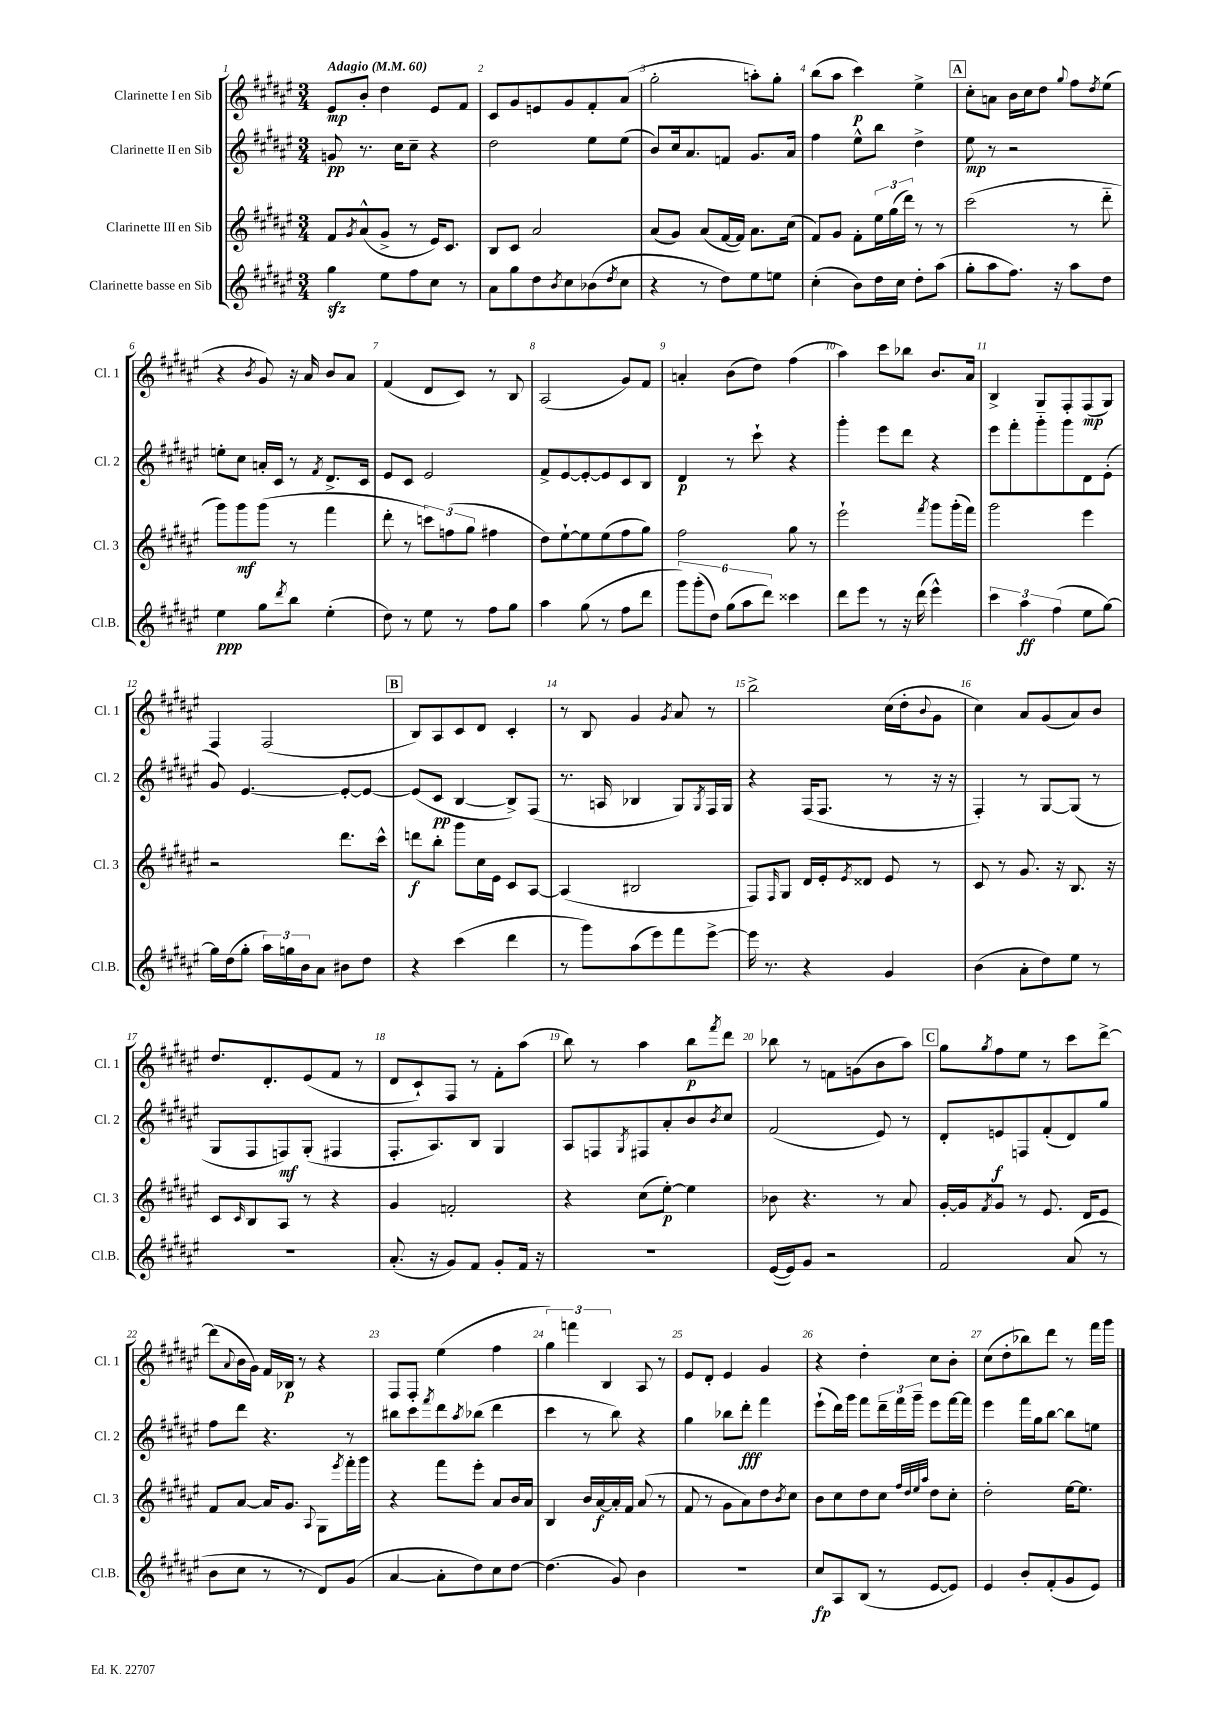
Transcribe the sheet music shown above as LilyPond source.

<<
\new StaffGroup <<
\new Staff = "s0" \with { instrumentName = "Clarinette I en Sib" shortInstrumentName = "Cl. 1" } {
    \clef treble \key fis \major \numericTimeSignature \time 3/4 \tempo "Adagio" 4 = 60
    eis'8\mp b'8-. dis''4 eis'8 fis'8 |
    cis'8 gis'8 e'8 gis'8 fis'8-. ais'8( |
    gis''2-. a''8-.) gis''8-. |
    b''8( ais''8 cis'''4\p) eis''4-> |
    \mark \markup { \box "A" } cis''8-. a'8 b'16 cis''16 dis''8 \appoggiatura { gis''8 } fis''8 \acciaccatura { dis''8 } eis''8( |
    r4 \acciaccatura { b'8 } gis'8) r16 ais'16 b'8 ais'8 |
    fis'4( dis'8 cis'8) r8 b8 |
    ais2( gis'8) fis'8 |
    a'4-. b'8( dis''8) fis''4( |
    ais''4) cis'''8 bes''8 b'8. ais'16 |
    b4-> gis8 fis8-. fis8\mp( gis8) |
    fis4 fis2( |
    \mark \markup { \box "B" } b8) ais8 cis'8 dis'8 cis'4-. |
    r8 b8 gis'4 \acciaccatura { gis'8 } ais'8 r8 |
    b''2-> cis''16( dis''16-. \appoggiatura { b'8 } gis'8 |
    cis''4) ais'8 gis'8( ais'8) b'8 |
    dis''8. dis'8.-. eis'8( fis'8 r8 |
    dis'8 cis'8-!) fis8 r8 fis'8-. ais''8( |
    b''8) r8 ais''4 b''8\p \acciaccatura { fis'''8 } dis'''8 |
    bes''8 r8 f'8 g'8( b'8 ais''8) |
    \mark \markup { \box "C" } gis''8 \acciaccatura { gis''8 } fis''8 eis''8 r8 cis'''8 dis'''8~-> |
    dis'''8( \appoggiatura { ais'8 } b'16 gis'16) fis'16 bes16\p r8 r4 |
    fis8 fis8-. eis''4( fis''4 |
    \tuplet 3/2 { gis''4) f'''4 b4 } ais8 r8 |
    eis'8 dis'8-. eis'4 gis'4 |
    r4 dis''4-. cis''8 b'8-. |
    cis''8( dis''8-. bes''8) dis'''8 r8 fis'''16 gis'''16 \bar "|." |
}
\new Staff = "s1" \with { instrumentName = "Clarinette II en Sib" shortInstrumentName = "Cl. 2" } {
    \clef treble \key fis \major \numericTimeSignature \time 3/4
    g'8\pp r8. cis''16 cis''8-- r4 |
    dis''2 eis''8 eis''8( |
    b'8) cis''16 ais'8. f'8 gis'8. ais'16 |
    fis''4 eis''8-^ b''8 dis''4-> |
    \mark \markup { \box "A" } eis''8\mp r8 r2 |
    e''8-. cis''8 a'16-. cis'16 r8 \acciaccatura { fis'8 } dis'8.-> cis'16 |
    eis'8 cis'8 eis'2 |
    fis'8-> eis'8~ eis'8~-. eis'8 cis'8 b8 |
    dis'4\p r8 cis'''8-! r4 |
    gis'''4-. eis'''8 dis'''8 r4 |
    eis'''8 fis'''8-. gis'''8-_ gis'''8 dis'8 eis'8-.( |
    gis'8) eis'4.~ eis'8~-. eis'8~ |
    \mark \markup { \box "B" } eis'8( cis'8\pp b4~ b8->) fis8( |
    r8. a16 bes4 gis8) \acciaccatura { gis8 } fis16 gis16 |
    r4 fis16( fis8. r8 r16 r16 |
    fis4-.) r8 gis8~ gis8( r8 |
    gis8 fis8 f8\mf) gis8-.( fis4 |
    fis8.-. ais8.) b8 gis4 |
    ais8 f8 \acciaccatura { gis8 } fis8 ais'8-. b'8 \acciaccatura { b'8 } cis''8 |
    fis'2( eis'8) r8 |
    \mark \markup { \box "C" } dis'8-. e'8\f f8 fis'8-.( dis'8) gis''8 |
    fis''8 dis'''8 r4. r8 |
    bis''8 cis'''8 \acciaccatura { fis'''8 } dis'''8 \acciaccatura { ais''8 } bes''8( dis'''4 |
    cis'''4 r8 b''8) r4 |
    gis''4 bes''8 dis'''8-.\fff fis'''4 |
    eis'''8-!( dis'''16) gis'''16 fis'''8 \tuplet 3/2 { dis'''16-- fis'''16 gis'''16-- } eis'''8 fis'''16~ fis'''16 |
    eis'''4 fis'''16 gis''16 b''8~ b''8 e''8 \bar "|." |
}
\new Staff = "s2" \with { instrumentName = "Clarinette III en Sib" shortInstrumentName = "Cl. 3" } {
    \clef treble \key fis \major \numericTimeSignature \time 3/4
    fis'8 \acciaccatura { gis'8 } ais'8-^( gis'8-> r8 eis'16) cis'8. |
    b8 cis'8 ais'2 |
    ais'8( gis'8) ais'8( fis'16~ fis'16) ais'8. cis''16( |
    fis'8) gis'8 fis'8-. \tuplet 3/2 { eis''16 gis''16( dis'''16) } r8 r8 |
    \mark \markup { \box "A" } cis'''2( r8 dis'''8-_ |
    gis'''8) gis'''8\mf gis'''8( r8 fis'''4 |
    dis'''8-. r8 \tuplet 3/2 { c'''8) f''8( gis''8 } fis''4 |
    dis''8) eis''8~-! eis''8 eis''8( fis''8 gis''8) |
    fis''2 gis''8 r8 |
    eis'''2-! \acciaccatura { fis'''8 } gis'''8 gis'''16-.( fis'''16) |
    gis'''2 eis'''4 |
    r2 dis'''8. cis'''16-^ |
    \mark \markup { \box "B" } d'''8\f b''8-. gis'''8 cis''16 eis'16 cis'8 ais8~ |
    ais4( bis2 |
    fis8) \grace { fis16 } gis8 dis'16 eis'16-. \acciaccatura { eis'8 } disis'8 eis'8 r8 |
    cis'8 r8 gis'8. r16 b8. r16 |
    cis'8 \grace { cis'16 } b8 ais8 r8 r4 |
    gis'4 f'2-. |
    r4 cis''8( eis''8~-.\p) eis''4 |
    bes'8 r4. r8 ais'8 |
    \mark \markup { \box "C" } gis'16~-. gis'16 \acciaccatura { fis'8 } gis'8 r8 eis'8. dis'16 eis'8 |
    fis'8 ais'8~ ais'16 gis'8. \appoggiatura { ais8 } gis8 \acciaccatura { eis'''8 } fis'''16-. gis'''16 |
    r4 fis'''8 eis'''8-. ais'8 b'16 ais'16 |
    b4 b'16 ais'16~\f ais'16-. fis'16 ais'8( r8 |
    fis'8 r8 gis'8 ais'8) dis''8 \acciaccatura { b'8 } cis''8 |
    b'8 cis''8 dis''8 cis''8 \grace { fis''32 dis''32 eis''32 ais''32 } dis''8 cis''8-. |
    dis''2-. eis''16~ eis''8. \bar "|." |
}
\new Staff = "s3" \with { instrumentName = "Clarinette basse en Sib" shortInstrumentName = "Cl.B." } {
    \clef treble \key fis \major \numericTimeSignature \time 3/4
    gis''4\sfz eis''8 fis''8 cis''8 r8 |
    ais'8 gis''8 dis''8 \acciaccatura { b'8 } cis''8 bes'8( \acciaccatura { dis''8 } cis''8 |
    r4 r8 dis''8) eis''8 e''8 |
    cis''4-.( b'8) dis''16 cis''16 dis''8-. ais''8( |
    \mark \markup { \box "A" } gis''8-. ais''8 fis''8.) r16 ais''8 dis''8 |
    eis''4\ppp gis''8 \acciaccatura { dis'''8 } b''8 eis''4-.( |
    dis''8) r8 eis''8 r8 fis''8 gis''8 |
    ais''4 gis''8( r8 fis''8 dis'''8 |
    \tuplet 6/4 { gis'''8) gis'''8-.( dis''8) gis''8( ais''8 dis'''8) } cisis'''4 |
    dis'''8 eis'''8 r8 r16 dis'''16( eis'''4-^) |
    \tuplet 3/2 { cis'''4 ais''4\ff fis''4( } eis''8 gis''8~) |
    gis''16 dis''16( gis''8-. \tuplet 3/2 { ais''16) g''16 b'16 } ais'8 bis'8 dis''8 |
    \mark \markup { \box "B" } r4 cis'''4( dis'''4 |
    r8 gis'''8) ais''8( eis'''8) fis'''8 eis'''8~-> |
    eis'''16 r8. r4 gis'4 |
    b'4( ais'8-. dis''8) eis''8 r8 |
    R2. |
    ais'8.-.( r16 gis'8) fis'8 gis'8-. fis'16 r16 |
    R2. |
    eis'16~( eis'16) gis'8 r2 |
    \mark \markup { \box "C" } fis'2 ais'8( r8 |
    b'8 cis''8 r8 r8 dis'8) gis'8( |
    ais'4~ ais'8-. dis''8) cis''8 dis''8~ |
    dis''4.( gis'8) b'4 |
    R2. |
    cis''8\fp ais8 b8( r8 eis'8~ eis'8) |
    eis'4 b'8-. fis'8-.( gis'8 eis'8) \bar "|." |
}
>>
>>
\layout { \context { \Score \override BarNumber.break-visibility = ##(#f #t #t) barNumberVisibility = #all-bar-numbers-visible } }
